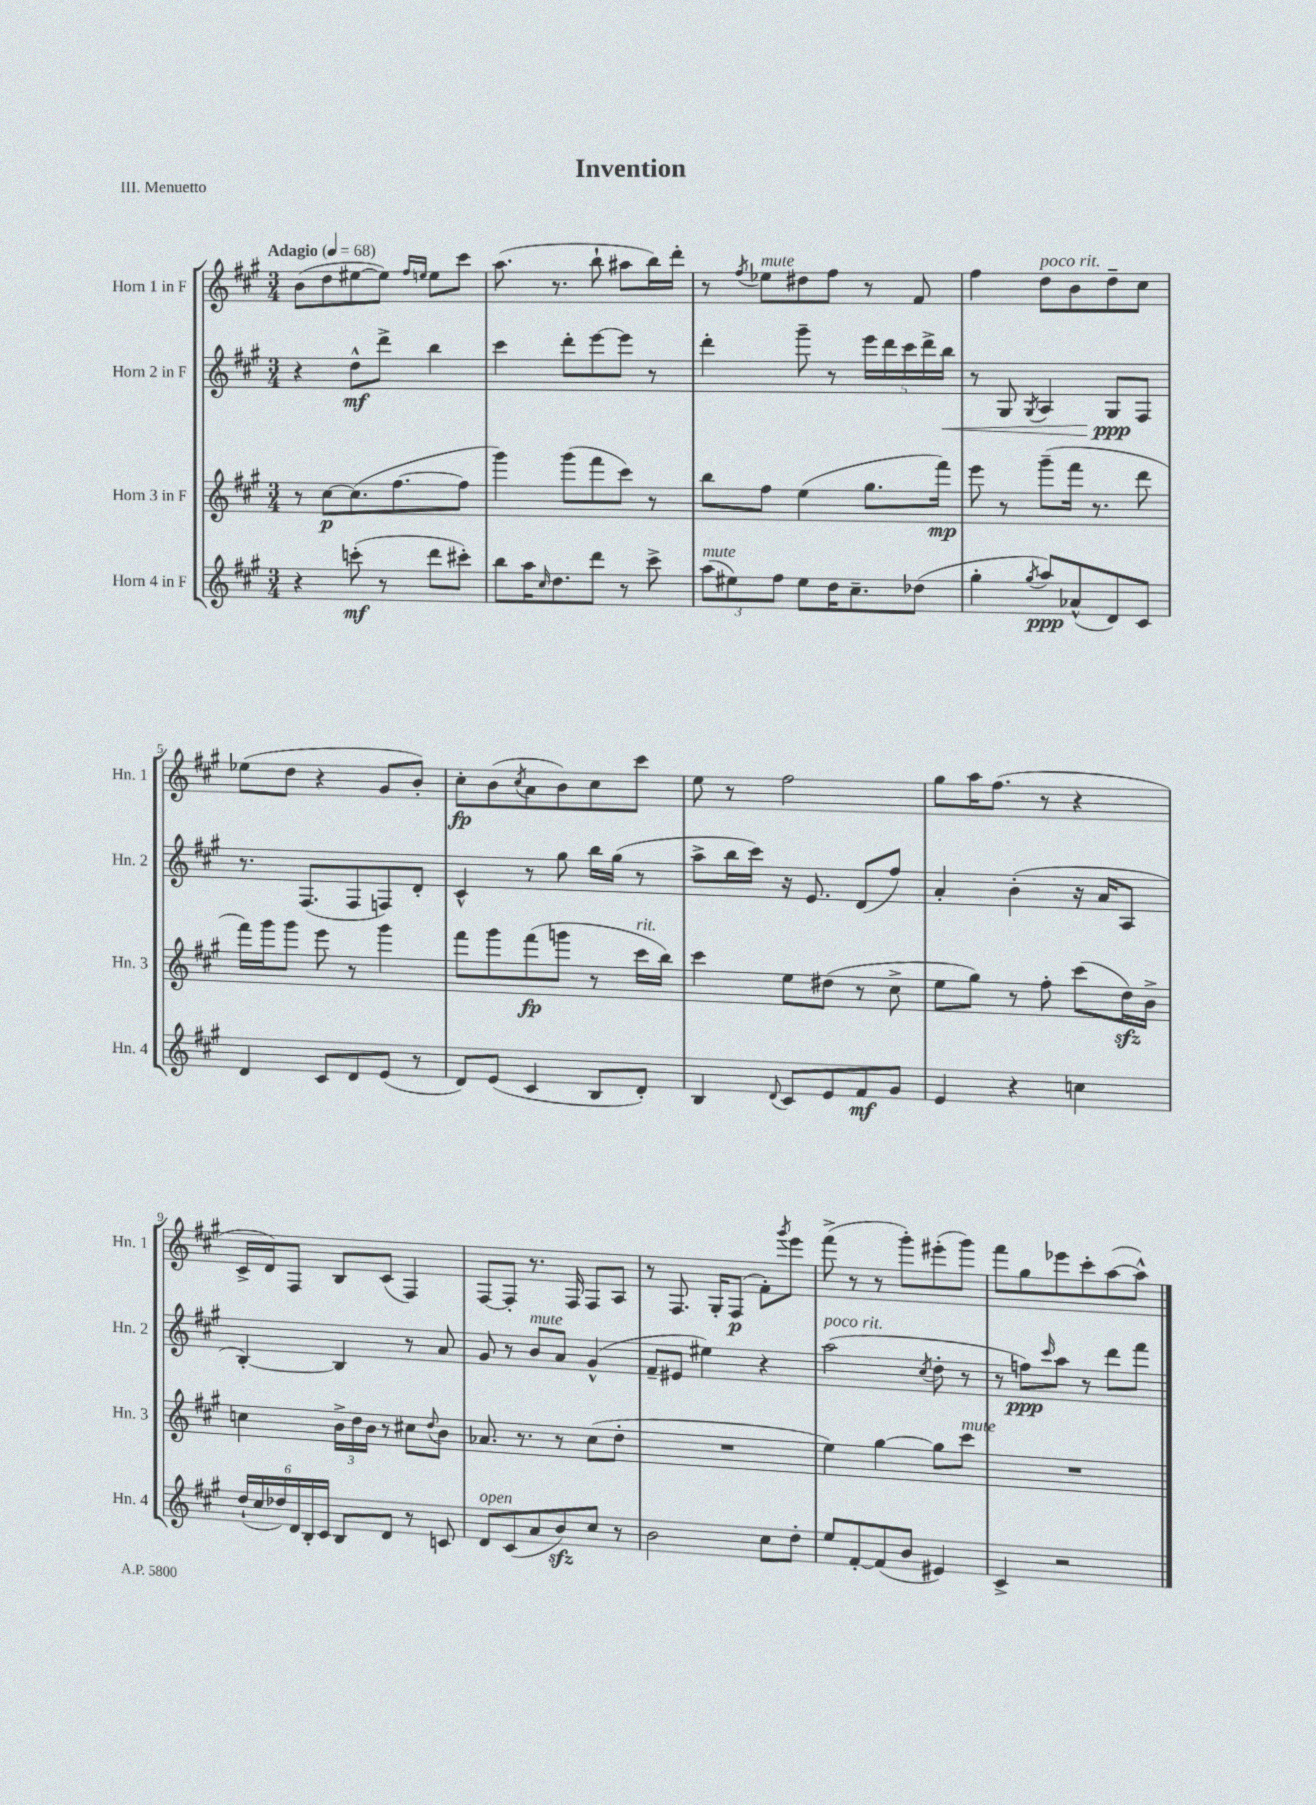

**kern	**kern	**kern	**kern
*staff4	*staff3	*staff2	*staff1
*clefG2	*clefG2	*clefG2	*clefG2
*k[f#c#g#]	*k[f#c#g#]	*k[f#c#g#]	*k[f#c#g#]
*M3/4	*M3/4	*M3/4	*M3/4
*MM68	*MM68	*MM68	*MM68
4r	8r	4r	(8b
.	[8cc#	.	8dd
(8ccc'	(8.cc#]	8dd^^	[8ee#
8r	.	8ddd^	8ee#])
.	[8.ff#	.	.
.	.	.	16qqff#
.	.	.	16qqee
8ddd	.	4bb	8ee
8ccc#')	8ff#]	.	8ccc#
=	=	=	=
8bb	4ggg#)	4ccc#	(8.aa
16aa	.	.	.
16qqcc#	.	.	.
8.dd	.	.	8.r
.	(8ggg#	8ddd'	.
8ddd	8fff#	[8eee	8bb`
8r	8ccc#)	8eee]	8aa#
8ccc#^	8r	8r	16bb)
.	.	.	16ddd'
=	=	=	=
(12aa	8bb	4ddd'	8r
12ee#)	.	.	.
.	.	.	8qff#
.	8ff#	.	8ee-
12ff#	.	.	.
8ee#	(4ee	8ggg#~	8dd#
16dd	.	8r	8ff#
8.cc#~	.	.	.
.	8.gg#	20eee	8r
.	.	20ddd	.
.	.	20ccc#	.
(8dd-	.	.	8f#
.	.	20ddd^	.
.	16fff#)	.	.
.	.	20bb	.
=	=	=	=
4gg#'	8eee	8r	4ff#
.	8r	8G#	.
8qgg#	.	8qG#	.
8aa)	(8ggg#~	4A	8dd
(8a-^^	16fff#	.	8b
.	8.r	.	.
8d)	.	8G#	8dd~
8c#	8ddd	8F#	8cc#
=	=	=	=
4d	16fff#)	8.r	(8ee-
.	16ggg#	.	.
.	8ggg#	.	8dd
.	.	(8.F#	.
8c#	8eee	.	4r
8d	8r	8F#	.
(8e	4ggg#	8F)	8g#
8r	.	8d'	8b')
=	=	=	=
8d)	8fff#	4c#^^	8cc#'
(8e	8ggg#	.	(8b
.	.	.	8qcc#
4c#	(8fff#	8r	8a
.	8ggg	8gg#	8b)
8B	8r	16bb	8cc#
.	.	(16gg#	.
8d')	16ccc#	8r	8ccc#
.	16bb)	.	.
=	=	=	=
4B	4ccc#	8aa^	8ee
.	.	16bb	8r
.	.	16ccc#)	.
8qqd	.	.	.
8c#	8ee	16r	2ff#
.	.	8.e	.
8e	(8dd#	.	.
8f#	8r	(8d	.
8g#	8cc#^	8ff#)	.
=	=	=	=
4e	8ee	4a'	8gg#
.	8gg#)	.	16aa
.	.	.	(8.ff#
4r	8r	(4b'	.
.	8ff#'	.	8r
4cc	(8ccc#	16r	4r
.	.	16a	.
.	16dd)	8A	.
.	16b^	.	.
=	=	=	=
(24dd`	4cc	[4B')	16c#^
24cc#	.	.	.
.	.	.	16d)
24dd-)	.	.	.
24d	.	.	8F#
24B'	.	.	.
24c#	.	.	.
8B	24b^	4B]	8B
.	24dd	.	.
.	24b	.	.
8d	8r	.	(8c#
8r	8cc#	8r	4F#)
.	8qqdd	.	.
8c	8b	8a	.
=	=	=	=
8d	8.a-	8g#	[8F#
(8c#	.	8r	8F#']
.	8.r	.	.
8a	.	8b	8.r
8b)	8r	8a	.
.	.	.	16F#
8cc#	(8cc#	(4g#^^	8F#
8r	8dd'	.	8A
=	=	=	=
2b	2.r	8f#~	8r
.	.	8e#	8.F#
.	.	4ee#)	.
.	.	.	16G#'
.	.	.	(8F#
8cc#	.	4r	8f#')
.	.	.	8qggg#
8dd'	.	.	8eee
=	=	=	=
8ee	4ee)	(2aa	(8fff#^
[8f#'	.	.	8r
(8f#]	[4gg#	.	8r
8b	.	.	8ggg#')
.	.	8qcc#	.
4e#)	8gg#]	8dd'	(8eee#'
.	8ccc#	8r	8ggg#)
=	=	=	=
4c#^	2.r	8r	8fff#
.	.	8ff)	8gg#
.	.	16qqccc#	.
2r	.	8aa	8eee-
.	.	8r	8ccc#'
.	.	8ddd	([8aa
.	.	8fff#	8aa^^])
==	==	==	==
*-	*-	*-	*-
